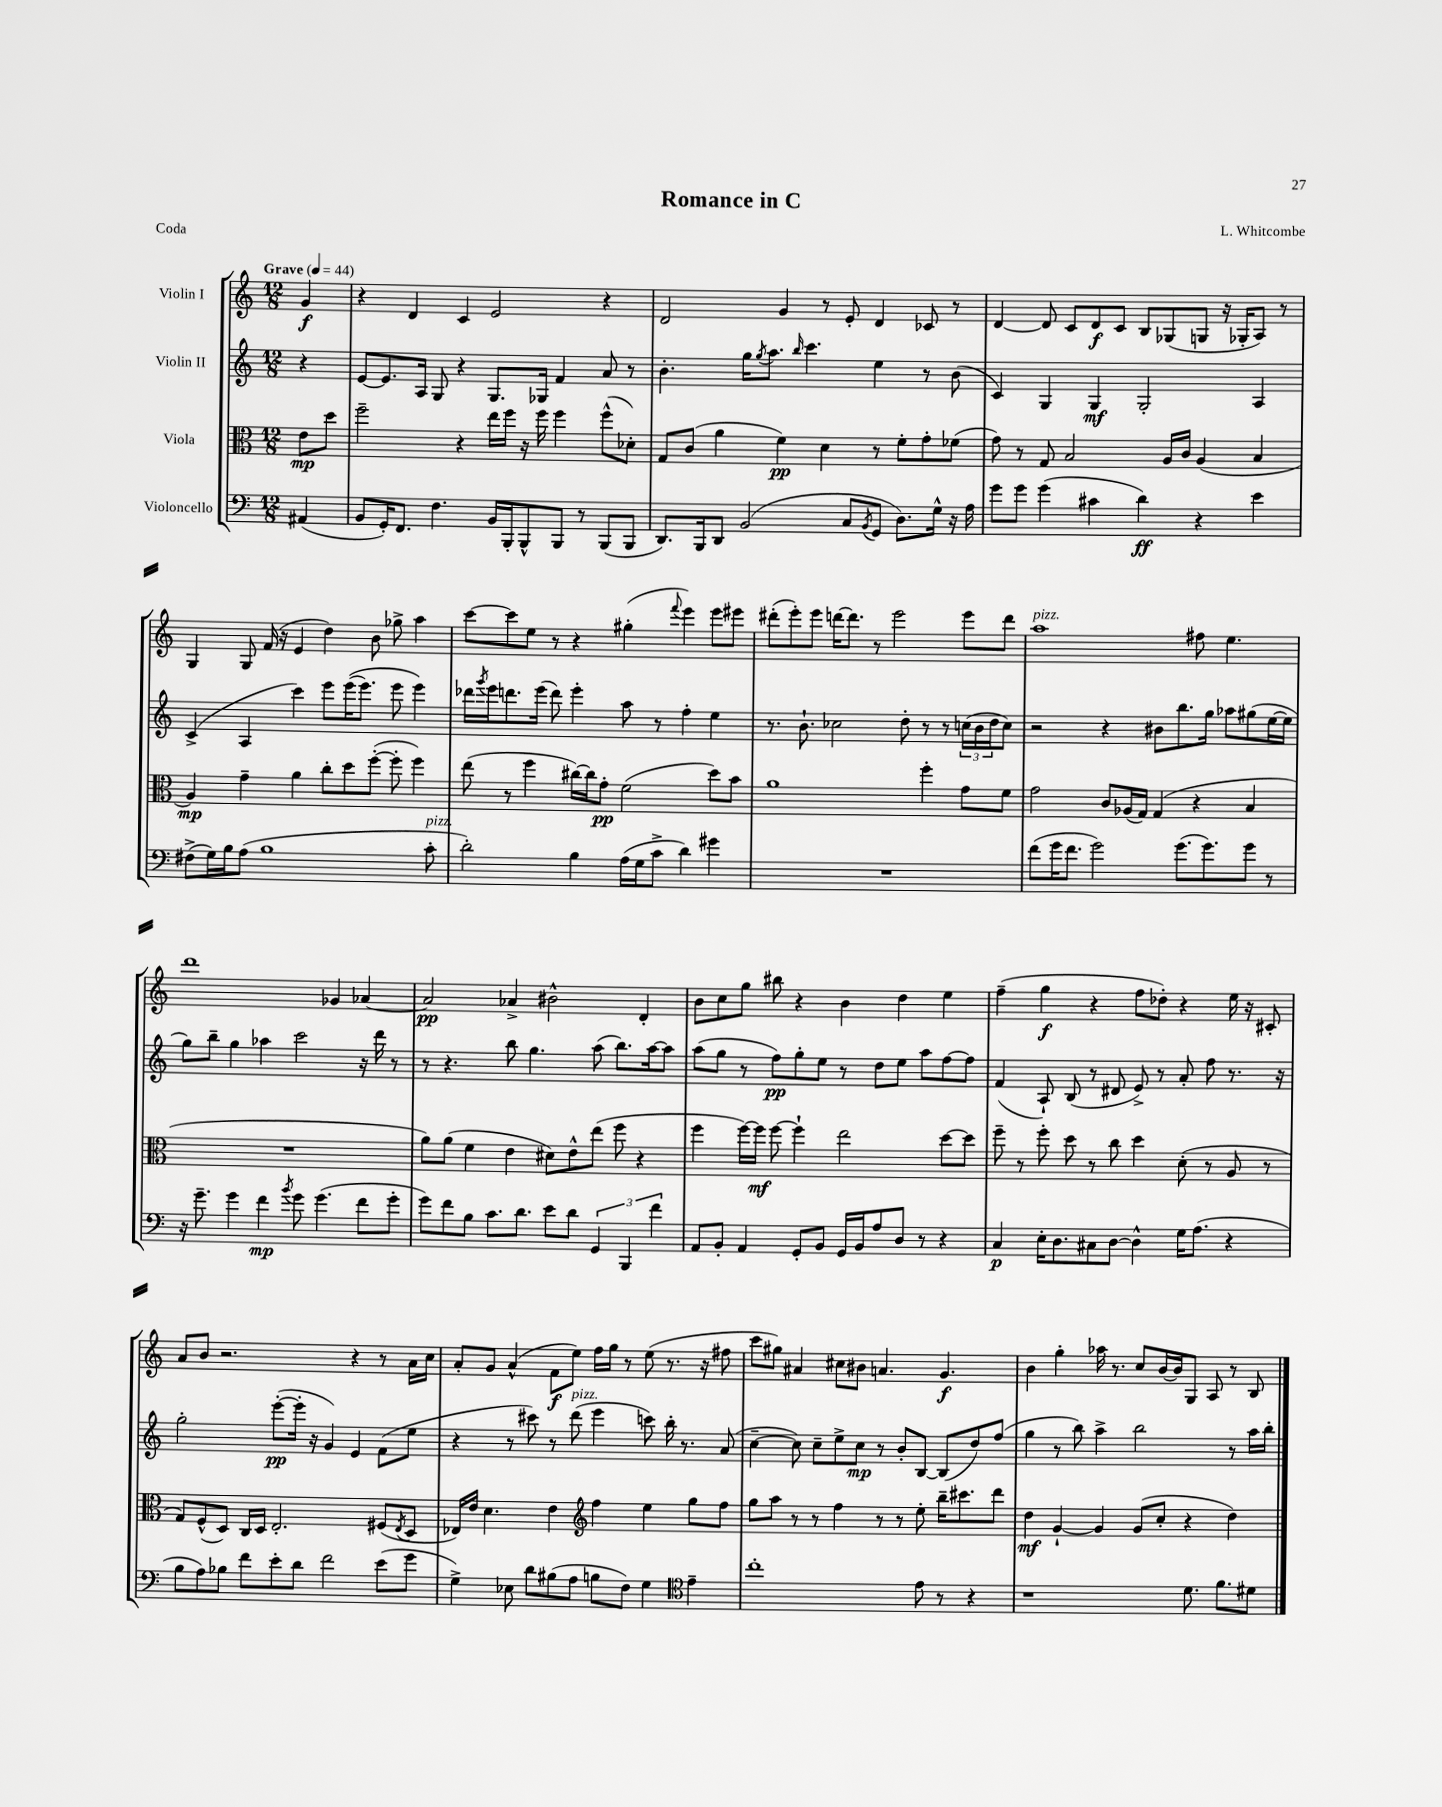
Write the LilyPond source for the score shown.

\header { title = "Romance in C" composer = "L. Whitcombe" piece = "Coda" }
<<
\new StaffGroup <<
\new Staff = "s0" \with { instrumentName = "Violin I" } {
    \clef treble \key c \major \numericTimeSignature \time 12/8 \partial 4 \tempo "Grave" 4 = 44
    g'4\f |
    r4 d'4 c'4 e'2 r4 |
    d'2 g'4 r8 e'8-. d'4 ces'8 r8 |
    d'4~ d'8 c'8 d'8\f c'8 b8 ges8( g8 r16 ges16-. a8) r8 |
    g4 g8 f'16( r16 e'4 d''4) b'8 ges''8-> a''4 |
    c'''8~ c'''8 e''8 r8 r4 gis''4-.( \appoggiatura { f'''8 } e'''4) e'''8 eis'''8 |
    dis'''8-.( e'''8-.) e'''8 d'''16~ d'''8. r8 e'''2 e'''8 d'''8 |
    a''1^\markup { \italic "pizz." } fis''8 e''4. |
    d'''1 ges'4 aes'4~ |
    aes'2\pp aes'4-> bis'2-^ d'4-. |
    b'8 c''8 g''8 bis''8 r4 b'4 d''4 e''4 |
    f''4--( g''4\f r4 f''8 des''8-.) r4 e''16 r16 cis'8-. |
    a'8 b'8 r2. r4 r8 a'16 c''16 |
    a'8-. g'8 a'4-^( f'8\f e''8) f''16 g''16 r8 e''8( r8. r16 fis''8 |
    c'''8 gis''8) ais'4 cis''8 bis'8 a'4. g'4.\f |
    b'4 g''4-. aes''16 r8. c''8 b'16~ b'16 g8 a8 r8 b8 \bar "|." |
}
\new Staff = "s1" \with { instrumentName = "Violin II" } {
    \clef treble \key c \major \numericTimeSignature \time 12/8 \partial 4
    r4 |
    e'8~ e'8. a16 g8 r4 g8. ges16 f'4 a'8 r8 |
    b'4.-. g''16 \acciaccatura { g''8 } a''8. \grace { b''16 } c'''4. e''4 r8 b'8( |
    c'4) g4 g4\mf g2-. a4 |
    c'4->( a4 c'''4) e'''8 e'''16(\( e'''8.) e'''8 e'''4\) |
    des'''16 \acciaccatura { g'''8 } e'''16 d'''8. e'''16( d'''8) e'''4-. a''8 r8 f''4-. e''4 |
    r8. b'8.-! ces''2 d''8-. r8 r8 \tuplet 3/2 { c''16( b'16 d''16 } c''8) |
    r2 r4 bis'8 b''8. g''16 aes''8 gis''8( e''16~ e''16 |
    g''8) b''8-- g''4 aes''4 c'''2 r16 d'''16 r8 |
    r8 r4. b''8 g''4. a''8( b''8.) a''16~ a''8 |
    a''8( g''8 r8 f''8\pp) g''8-. e''8 r8 d''8 e''8 a''8 f''8~ f''8 |
    f'4( a8-!) b8( r8 dis'8 e'8->) r8 a'8-. f''8 r8. r16 |
    g''2-. e'''8~-.\pp( e'''16-. r16 g'4) e'4 f'8( e''8 |
    r4 r8 cis'''8) r8 d'''8^\markup { \italic "pizz." }( e'''4 c'''8) b''16-. r8. a'8( |
    c''4~-- c''8) c''8-- e''8-> c''8\mp r8 b'8-. b8~ b8( d''8) f''8( |
    g''4 r8 b''8) a''4-> b''2 r8 a''16 b''16-. \bar "|." |
}
\new Staff = "s2" \with { instrumentName = "Viola" } {
    \clef alto \key c \major \numericTimeSignature \time 12/8 \partial 4
    e'8\mp d''8 |
    f''2-- r4 e''16 f''16 r16 f''16 f''4 f''8-^( des'8-.) |
    g8 c'8( a'4 f'4\pp) d'4 r8 f'8-. g'8-. fes'8( |
    g'8) r8 g8 b2 a16 c'16 a4( b4 |
    a4\mp) g'4-- a'4 c''8-. d''8 f''8~-.( f''8-. f''4) |
    e''8( r8 f''4 cis''16~) cis''16 g'8-.\pp f'2( d''8) b'8 |
    a'1 f''4-. g'8 f'8 |
    g'2 c'8 aes16( g16) g4( r4 b4 |
    R1. |
    a'8) a'8( f'4 e'4 dis'8) e'8-^ e''8( f''8 r4 |
    f''4 f''16~) f''16\mf f''8~ f''4-! e''2 d''8~ d''8 |
    f''8-- r8 f''8-. d''8 r8 c''8 d''4 d'8-.( r8 a8 r8 |
    g8) f8-^( d8) c16 d16 e2.-. fis8( \acciaccatura { e8 } d8 |
    ees16) e'16 d'4. e'4 \clef treble f''4 e''4 g''8 f''8 |
    g''8 a''8 r8 r8 f''4 r8 r8 e''8-. b''16-- cis'''8. d'''8 |
    d''4\mf g'4~-! g'4 g'8( c''8-. r4 d''4) \bar "|." |
}
\new Staff = "s3" \with { instrumentName = "Violoncello" } {
    \clef bass \key c \major \numericTimeSignature \time 12/8 \partial 4
    ais,4( |
    b,8 g,16-.) f,8. f4. b,16 b,,16-. b,,8-^ b,,8 r8 b,,8( b,,8 |
    d,8.) b,,16 d,8 b,2( c8 \acciaccatura { b,8 } g,8 d8.) g16-^ r16 a16 |
    g'8 g'8 g'4( cis'4 d'4\ff) r4 e'4 |
    fis8->( g16) b16 a8( b1 c'8-.^\markup { \italic "pizz." } |
    d'2-.) b4 a16( g16 c'8-> d'4) gis'4 |
    R1. |
    f'8( g'16 f'8. g'2) g'8.( g'8.) g'8 r8 |
    r16 g'8.-- g'4 f'4\mp \acciaccatura { b'8 } g'8 g'4.( f'8 g'8-. |
    g'8) f'8 b8 c'8. d'8. e'8 d'8 \tuplet 3/2 { g,4 b,,4 f'4 } |
    a,8 b,8-. a,4 g,8-. b,8 g,16 b,16 a8 d8 r8 r4 |
    c4\p e16-. d8. cis8 d8~ d4-^ g16 a8.( r4 |
    b8 a8) bes8 f'8 e'8-. d'8 f'2 e'8( g'8 |
    g4->) ees8 d'8 bis8( a8 b8 f8) g4 \clef tenor e'4-- |
    c''1-. e'8 r8 r4 |
    r1 d'8. f'8. dis'8 \bar "|." |
}
>>
>>
\layout { \context { \Score \remove "Bar_number_engraver" } }
